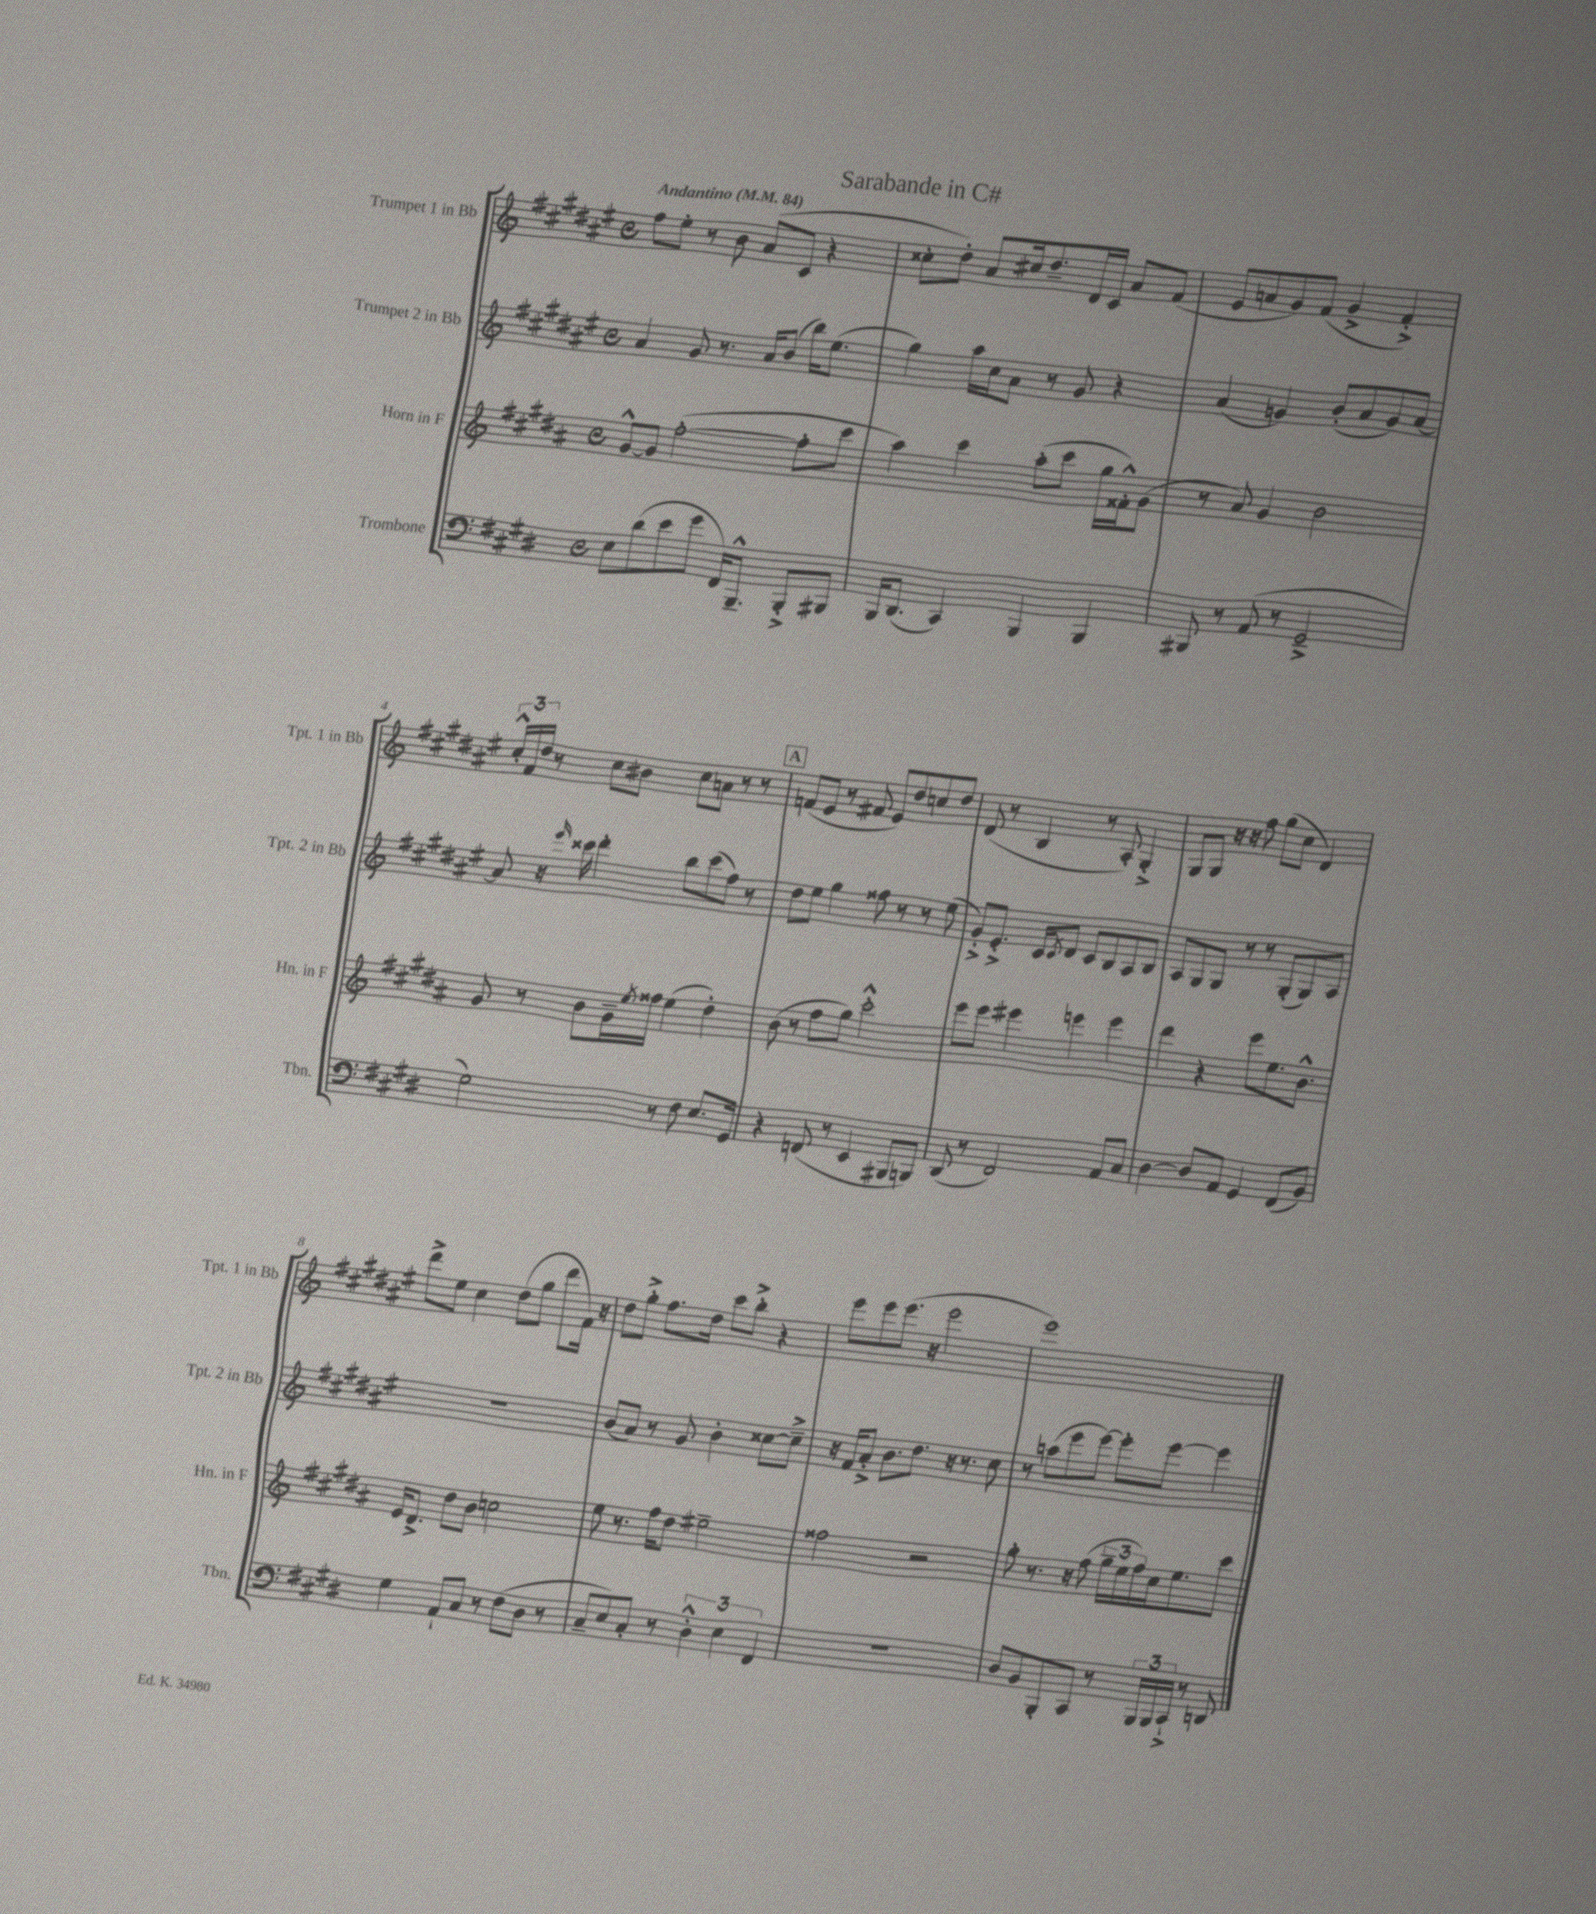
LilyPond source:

\header { title = "Sarabande in C#" }
<<
\new StaffGroup <<
\new Staff = "s0" \with { instrumentName = "Trumpet 1 in Bb" shortInstrumentName = "Tpt. 1 in Bb" } {
    \clef treble \key fis \major \defaultTimeSignature \time 4/4 \tempo "Andantino" 4 = 84
    fis''8 eis''8-. r8 b'8 ais'8( cis'8 r4 |
    cisis''8-. dis''8-.) ais'8 cis''16 dis''8.-- dis'16 cis'16 ais'8 fis'8( |
    eis'8 a'8 gis'8) fis'8( gis'4-> fis'4-.->) |
    \tuplet 3/2 { cis''16-.-^ fis'16 dis''16 } r8 cis''8 bis'8 cis''8 a'8 r8 r8 |
    \mark \markup { \box "A" } f'8( eis'8 r8 fis'8 eis'8) dis''8 c''8 dis''8 |
    dis'8( r8 b4 r8 ais8-.) gis4-.-> |
    gis8 gis8 r16 r16 fis''8 gis''8( cis''8 dis'4) |
    dis'''8-> eis''8 cis''4 dis''8( gis''8 dis'''8 fis'16) r16 |
    dis''8 gis''8-.-> fis''8. dis''16 cis'''8 b''8-.-> r4 |
    eis'''8 eis'''8 eis'''8.( r16 eis'''2 |
    eis'''1) \bar "|." |
}
\new Staff = "s1" \with { instrumentName = "Trumpet 2 in Bb" shortInstrumentName = "Tpt. 2 in Bb" } {
    \clef treble \key fis \major \defaultTimeSignature \time 4/4
    ais'4 gis'8 r8. ais'16 b'8( b''16) eis''8.( |
    gis''4) ais''16 cis''16 ais'8 r8 gis'8 r4 |
    ais'4( g'4) b'8-.( ais'8 g'8) ais'8~ |
    ais'8 r16 \grace { eis'''16 } cisis'''16 dis'''4-. b''8 cisis'''8( fis''8) r8 |
    \mark \markup { \box "A" } dis''8 eis''8 gis''4 fisis''8 r8 r8 eis''8( |
    gis'8-.->) eis'8.-.-> cis'16 \acciaccatura { cis'8 } dis'8 cis'8 b8 ais8 b8 |
    ais8 gis8 gis8 r8 r8 gis8-.( gis8) ais8 |
    R1 |
    b'8( ais'8) r8 gis'8 b'4-. cisis''8~ cisis''8---> |
    r16 fis'16 ais'8-.-> b'8. dis''8. r16 r8. cis''8 |
    r8 a''8( eis'''8 eis'''8~) eis'''8-. eis'''8~ eis'''4 \bar "|." |
}
\new Staff = "s2" \with { instrumentName = "Horn in F" shortInstrumentName = "Hn. in F" } {
    \clef treble \key b \major \defaultTimeSignature \time 4/4
    gis'8~-^ gis'8 fis''2~-.( fis''8-. cis'''8 |
    ais''4) cis'''4 ais''8-.( cis'''8 gis''16 fisis'16-.-^) gis'8( |
    r8 ais'8) gis'4 b'2 |
    gis'8 r8 b'8 gis'16-- \acciaccatura { e''8 } fisis''16 e''4( dis''4-.) |
    \mark \markup { \box "A" } b'8( r8 fis''8 gis''8) cis'''2-.-^ |
    e'''8 e'''8 eis'''4 e'''4 e'''4 |
    dis'''4 r4 e'''8 e''8. b'8.-^ |
    e'16 dis'8.-> dis''8 b'8 c''2 |
    e''8 r8. fis''16 dis''8 eis''2-- |
    fisis''2 r2 |
    gis''8-. r8. r16 fis''8( \tuplet 3/2 { gis''16-- e''16 fis''16) } cis''16 e''8. cis'''8 \bar "|." |
}
\new Staff = "s3" \with { instrumentName = "Trombone" shortInstrumentName = "Tbn." } {
    \clef bass \key e \major \defaultTimeSignature \time 4/4
    e8 dis'8( e'8 gis'8 fis,16) b,,8.---^ b,,8-.-> bis,,8 |
    b,,16 dis,8.( cis,4) b,,4 b,,4 |
    bis,,8 r8 a,8( r8 gis,2---> |
    gis2) r8 fis8 e8. gis,16 |
    \mark \markup { \box "A" } r4 f,8( r8 e,4 bis,,8 b,,8) |
    dis,8( r8 fis,2) a,8 cis8 |
    dis4~ dis8 a,8 gis,4 fis,8( b,8) |
    gis4 a,8-! cis8 r8 fis8( dis8 r8 |
    cis8-- e8) cis8-. r8 \tuplet 3/2 { dis4-.-^ e4 fis,4 } |
    R1 |
    dis8 b,8 b,,8-. cis,8 r8 \tuplet 3/2 { b,,16 b,,16 cis,16-!-> } r8 d,8 \bar "|." |
}
>>
>>
